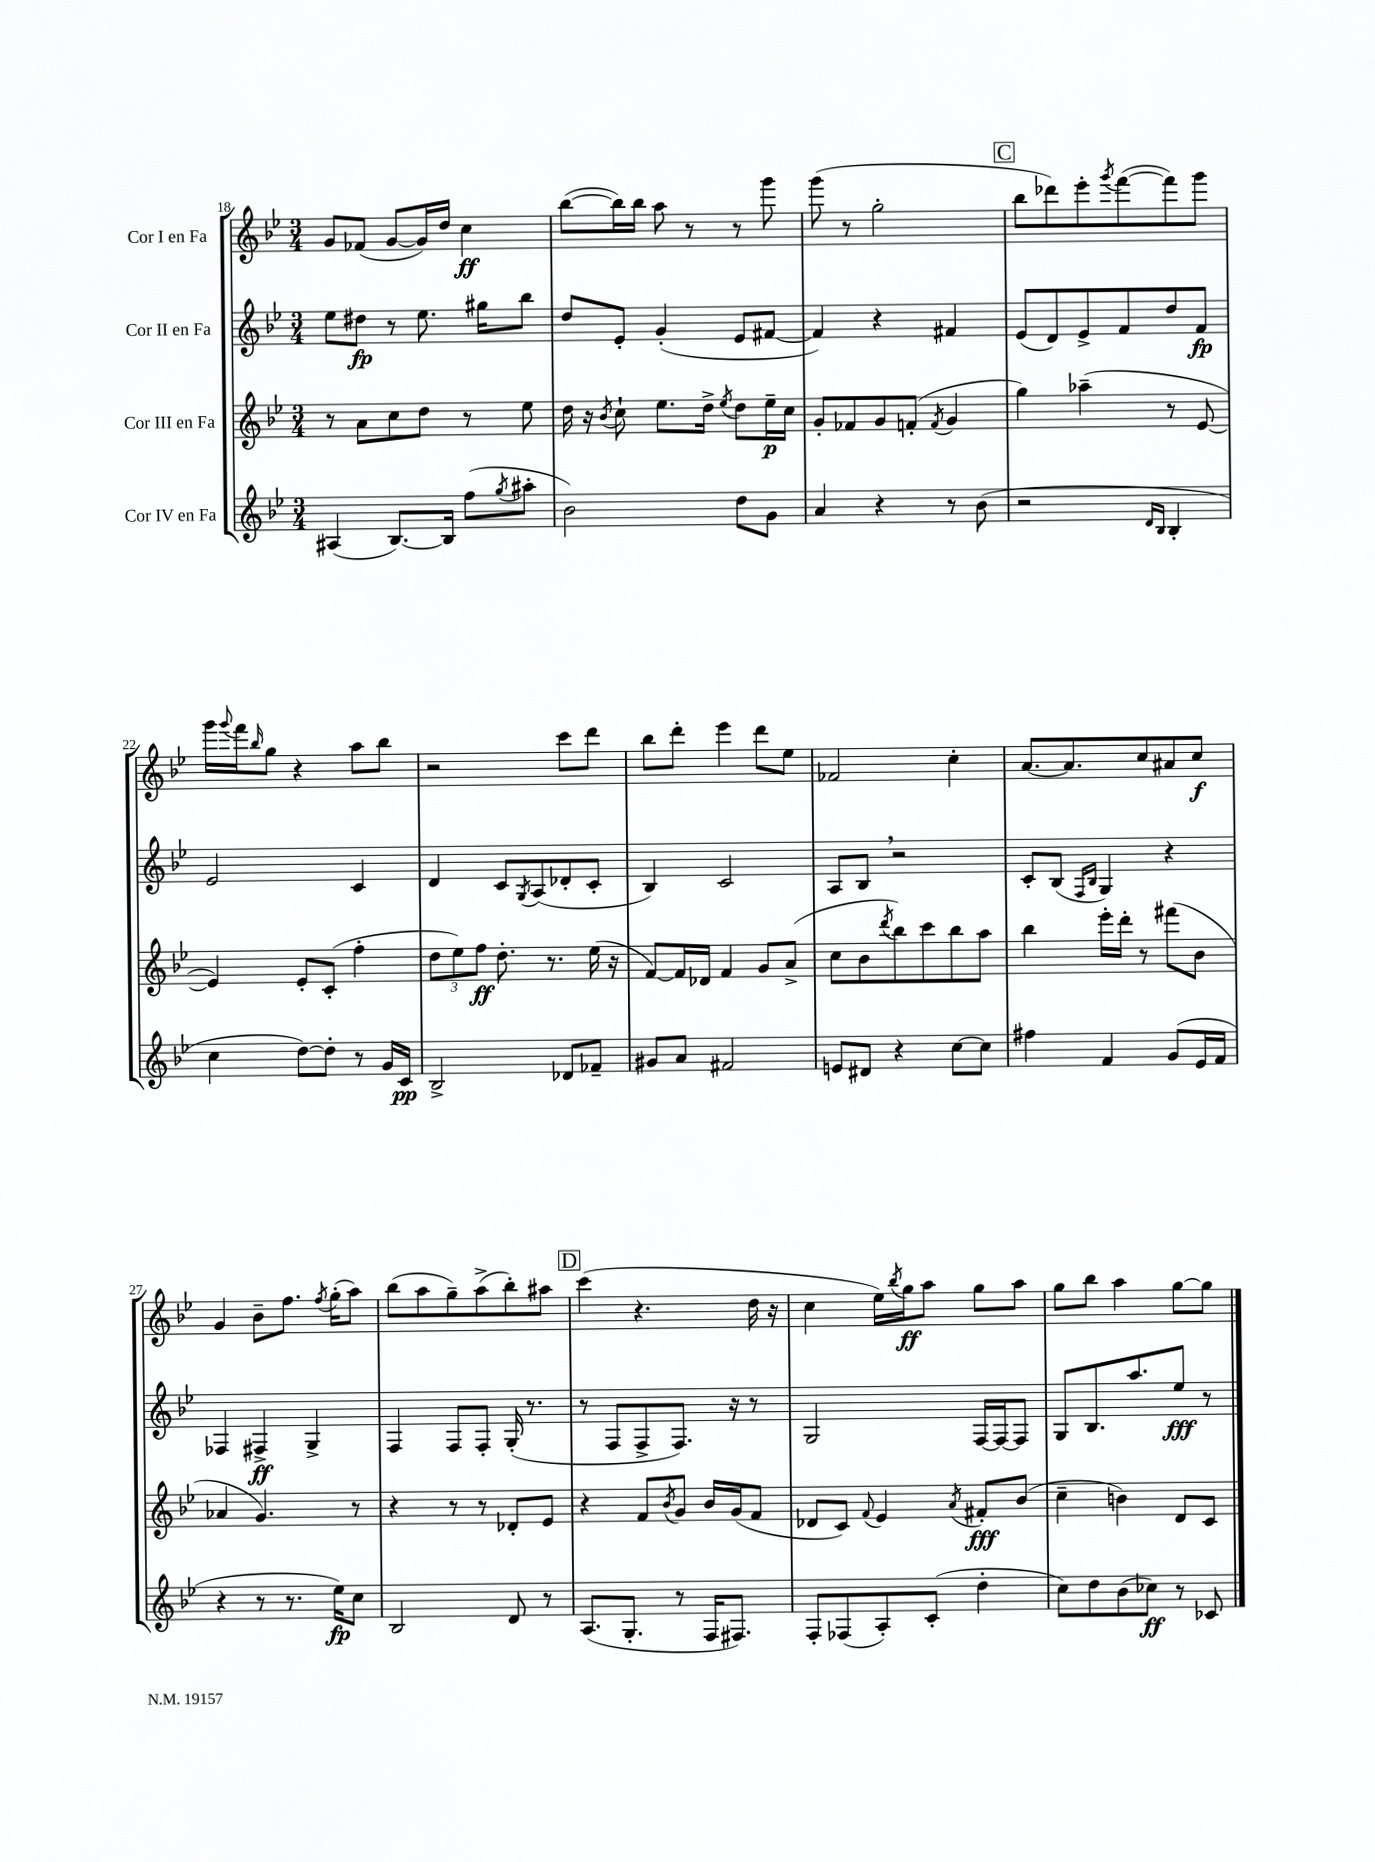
<<
\new StaffGroup <<
\new Staff = "s0" \with { instrumentName = "Cor I en Fa" } {
    \clef treble \key bes \major \numericTimeSignature \time 3/4
    g'8 fes'8( g'8~ g'16) d''16 c''4\ff |
    bes''8~( bes''16) bes''16 a''8 r8 r8 g'''8 |
    g'''8( r8 g''2-. |
    \mark \markup { \box "C" } bes''8 des'''8) ees'''8-. \acciaccatura { g'''8 } f'''8~( f'''8) g'''8 |
    g'''16 \appoggiatura { g'''8 } f'''16 \grace { bes''16 } g''8 r4 a''8 bes''8 |
    r2 c'''8 d'''8 |
    bes''8 d'''8-. ees'''4 d'''8 ees''8 |
    fes'2 c''4-. |
    a'8.~ a'8. c''8 ais'8 c''8\f |
    g'4 bes'8-- f''8. \acciaccatura { f''8 } g''16-.( a''8) |
    bes''8( a''8 g''8--) a''8->( bes''8-.) ais''8 |
    \mark \markup { \box "D" } c'''4( r4. d''16 r16 |
    c''4 ees''16) \acciaccatura { bes''8 } g''16\ff a''8 g''8 a''8 |
    g''8 bes''8 a''4 g''8~ g''8 \bar "|." |
}
\new Staff = "s1" \with { instrumentName = "Cor II en Fa" } {
    \clef treble \key bes \major \numericTimeSignature \time 3/4
    ees''8 dis''8\fp r8 ees''8. gis''16 bes''8 |
    d''8 ees'8-. g'4-.( ees'8 fis'8~ |
    fis'4) r4 fis'4 |
    \mark \markup { \box "C" } ees'8( d'8) ees'8-> f'8 d''8 f'8\fp |
    ees'2 c'4 |
    d'4 c'8 \acciaccatura { g8 } a8( des'8-. c'8-. |
    bes4) c'2 |
    a8 bes8 \breathe r2 |
    c'8-. bes8( \grace { f16 bes16 } g4) r4 |
    fes4 fis4->\ff g4-> |
    f4 f8 f8-. g16-.( r8. |
    \mark \markup { \box "D" } r8 f8 f8-> f8.) r16 r8 |
    g2 f16~ f16~ f8 |
    g8 bes8. a''8. ees''8\fff r8 \bar "|." |
}
\new Staff = "s2" \with { instrumentName = "Cor III en Fa" } {
    \clef treble \key bes \major \numericTimeSignature \time 3/4
    r8 a'8 c''8 d''8 r8 ees''8 |
    d''16 r16 \acciaccatura { bes'8 } c''8-! ees''8. d''16-> \acciaccatura { ees''8 } d''8 ees''16--\p c''16 |
    g'8-. fes'8 g'8 f'8-.( \acciaccatura { f'8 } g'4 |
    \mark \markup { \box "C" } g''4) aes''4--( r8 ees'8~ |
    ees'4) ees'8-. c'8-.( f''4-. |
    \tuplet 3/2 { d''8 ees''8) f''8\ff } d''8.-. r8. ees''16( r16 |
    f'8~) f'16 des'16 f'4 g'8 a'8->( |
    c''8 bes'8 \acciaccatura { d'''8 } bes''8) c'''8 bes''8 a''8 |
    bes''4 ees'''16-. d'''16-. r8 fis'''8( bes'8 |
    aes'4 g'4.) r8 |
    r4 r8 r8 des'8-. ees'8 |
    \mark \markup { \box "D" } r4 f'8 \acciaccatura { bes'8 } g'8 bes'16 g'16( f'8 |
    des'8 c'8) \appoggiatura { f'8 } ees'4 \acciaccatura { a'8 } fis'8-.\fff bes'8( |
    c''4-- b'4) d'8 c'8 \bar "|." |
}
\new Staff = "s3" \with { instrumentName = "Cor IV en Fa" } {
    \clef treble \key bes \major \numericTimeSignature \time 3/4
    ais4( bes8.~) bes16 f''8( \acciaccatura { g''8 } ais''8-. |
    bes'2) d''8 g'8 |
    a'4 r4 r8 bes'8( |
    \mark \markup { \box "C" } r2 \grace { d'16 bes16 } bes4-. |
    c''4 d''8~) d''8-. r8 g'16 c'16\pp |
    bes2-> des'8 fes'8-- |
    gis'8 a'8 fis'2 |
    e'8 dis'8 r4 c''8~ c''8 |
    fis''4 f'4 g'8( ees'16 f'16 |
    r4 r8 r8. ees''16\fp) c''8 |
    bes2 d'8 r8 |
    \mark \markup { \box "D" } a8.( g8.-. r8 f16 fis8.) |
    f8-. fes8( a8-.) c'8-.( d''4-. |
    c''8) d''8 bes'8( ces''8\ff) r8 ces'8 \bar "|." |
}
>>
>>
\layout { \context { \Score currentBarNumber = #18 } }
